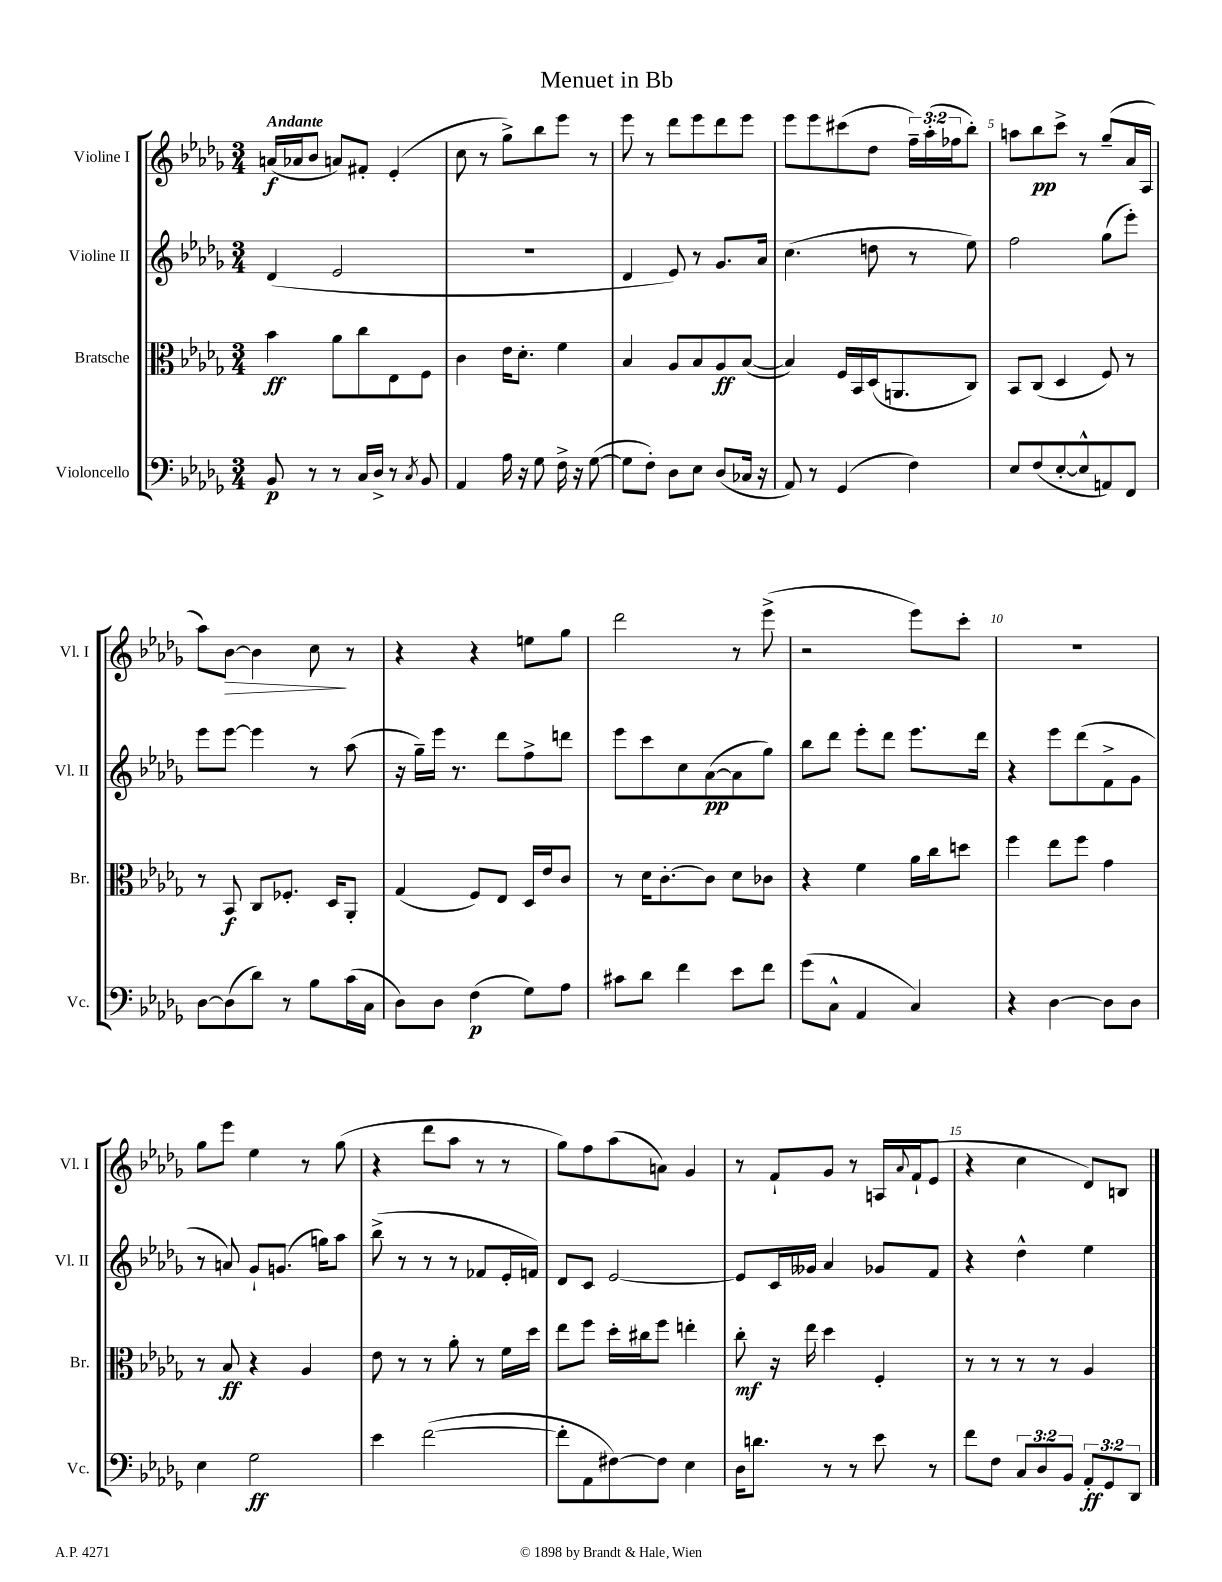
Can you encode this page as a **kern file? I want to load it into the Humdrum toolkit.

**kern	**dynam	**kern	**dynam	**kern	**dynam	**kern	**dynam
*part4	*part4	*part3	*part3	*part2	*part2	*part1	*part1
*staff4	*staff4	*staff3	*staff3	*staff2	*staff2	*staff1	*staff1
*I"Violoncello	*	*I"Bratsche	*	*I"Violine II	*	*I"Violine I	*
*I'Vc.	*	*I'Br.	*	*I'Vl. II	*	*I'Vl. I	*
*clefF4	*	*clefC3	*	*clefG2	*	*clefG2	*
*k[b-e-a-d-g-]	*	*k[b-e-a-d-g-]	*	*k[b-e-a-d-g-]	*	*k[b-e-a-d-g-]	*
*M3/4	*	*M3/4	*	*M3/4	*	*M3/4	*
=1	=1	=1	=1	=1	=1	=1	=1
!	!	!	!	!	!	!LO:TX:a:B:t=Andante	!
8BB-/	p	4b-\	ff	(4d-/	.	(16an/LL	f
.	.	.	.	.	.	16a-X/J	.
8r	.	.	.	.	.	8b-/J	.
8r	.	8a-\L	.	2e-/	.	8an/L)	.
16C/LL	.	8cc\	.	.	.	8f#X'/J	.
16D-^/JJ	.	.	.	.	.	.	.
8r	.	8E-\	.	.	.	(4e-'/	.
8qC/	.	.	.	.	.	.	.
8BB-/	.	8F\J	.	.	.	.	.
=2	=2	=2	=2	=2	=2	=2	=2
4AA-/	.	4c\	.	2.r	.	8cc\	.
.	.	.	.	.	.	8r	.
16A-\	.	16e-\KL	.	.	.	8gg-^\L)	.
16r	.	8.d-'\J	.	.	.	.	.
8G-\	.	.	.	.	.	8bb-\	.
16F^\	.	4f\	.	.	.	8eee-\J	.
16r	.	.	.	.	.	.	.
([8G-\	.	.	.	.	.	8r	.
=3	=3	=3	=3	=3	=3	=3	=3
8G-\L]	.	4B-/	.	4d-/	.	8eee-\	.
8F'\J)	.	.	.	.	.	8r	.
8D-\L	.	8A-/L	.	8e-/)	.	8ddd-\L	.
8E-\J	.	8B-/	.	8r	.	8eee-\	.
(8D-/L	.	8A-/	ff	8.g-/L	.	8ddd-\	.
16C-X/Jk	.	([8B-/J	.	.	.	8eee-\J	.
16r	.	.	.	16a-/Jk	.	.	.
=4	=4	=4	=4	=4	=4	=4	=4
8AA-/)	.	4B-/])	.	(4.cc\	.	8eee-\L	.
8r	.	.	.	.	.	8eee-\	.
(4GG-/	.	16F/LL	.	.	.	(8ccc#X\	.
.	.	16BB-/	.	.	.	.	.
.	.	(16D-/J	.	8ddn\	.	8dd-\J	.
.	.	8.AAn/	.	.	.	.	.
4F\)	.	.	.	8r	.	24ff~\LL)	.
.	.	.	.	.	.	(24aa-'\	.
.	.	.	.	.	.	24ff-X\J	.
.	.	8C/J)	.	8ee-\)	.	8bb-'\J)	.
=5	=5	=5	=5	=5	=5	=5	=5
8E-/L	.	8BB-/L	.	2ff\	.	8aan\L	.
(8F/	.	(8C/J	.	.	.	8bb-\	pp
[8E-'/	.	4D-/	.	.	.	8ccc^\J	.
8E-^^/]	.	.	.	.	.	8r	.
8AAn/)	.	8F/)	.	(8gg-\L	.	(8gg-~/L	.
8FF/J	.	8r	.	8eee-'\J)	.	16a-/L	.
.	.	.	.	.	.	16A-/JJ	.
!!LO:LB:g=z
=6	=6	=6	=6	=6	=6	=6	=6
[8D-\L	.	8r	.	8eee-\L	.	8aa-\L)	.
!	!	!	!	!	!	!	!LO:HP:b
(8D-\]	.	8BB-/	f	[8eee-\J	.	[8b-\J	>
8d-\J)	.	8C/L	.	4eee-\]	.	4b-\]	.
8r	.	8.F-X'/J	.	.	.	.	.
8B-\L	.	.	.	8r	.	8cc\	.
.	.	16D-/KL	.	.	.	.	.
(16c\L	.	8AA-'/J	.	(8aa-\	.	8r	]
16C\JJ	.	.	.	.	.	.	.
=7	=7	=7	=7	=7	=7	=7	=7
8D-\L)	.	(4G-/	.	16r	.	4r	.
.	.	.	.	16gg-~\LL)	.	.	.
8D-\J	.	.	.	16eee-\JJ	.	.	.
.	.	.	.	8.r	.	.	.
(4F\	p	8F/L)	.	.	.	4r	.
.	.	8E-/J	.	8ddd-\L	.	.	.
8G-\L)	.	16D-/LL	.	8ff^\	.	8een\L	.
.	.	16e-/J	.	.	.	.	.
8A-\J	.	8c/J	.	8dddn\J	.	8gg-\J	.
=8	=8	=8	=8	=8	=8	=8	=8
8c#X\L	.	8r	.	8eee-\L	.	2ddd-\	.
8d-\J	.	16d-\KL	.	8ccc\	.	.	.
.	.	[8.c'\	.	.	.	.	.
4f\	.	.	.	8cc\	.	.	.
.	.	8c\J]	.	([8a-\	pp	.	.
8e-\L	.	8d-\L	.	8a-\]	.	8r	.
8f\J	.	8c-X\J	.	8gg-\J)	.	(8eee-^\	.
=9	=9	=9	=9	=9	=9	=9	=9
(8g-\L	.	4r	.	8bb-\L	.	2r	.
8C^^\J	.	.	.	8ddd-\J	.	.	.
4AA-/	.	4f\	.	8eee-'\L	.	.	.
.	.	.	.	8ddd-\J	.	.	.
4C/)	.	16a-\LL	.	8.eee-\L	.	8eee-\L)	.
.	.	16cc\J	.	.	.	.	.
.	.	8ddn\J	.	.	.	8ccc'\J	.
.	.	.	.	16ddd-\Jk	.	.	.
=10	=10	=10	=10	=10	=10	=10	=10
4r	.	4ff\	.	4r	.	2.r	.
[4D-\	.	8ee-\L	.	8eee-\L	.	.	.
.	.	8ff\J	.	(8ddd-\	.	.	.
8D-\L]	.	4g-\	.	8f^\	.	.	.
8D-\J	.	.	.	8g-\J	.	.	.
!!LO:LB:g=z
=11	=11	=11	=11	=11	=11	=11	=11
4E-\	.	8r	.	8r	.	8gg-\L	.
.	.	8B-/	ff	8an/)	.	8eee-\J	.
2G-\	ff	4r	.	8g-`/L	.	4ee-\	.
.	.	.	.	(8.gn/J	.	.	.
.	.	4A-/	.	.	.	8r	.
.	.	.	.	16ggn\KL)	.	.	.
.	.	.	.	8aa-\J	.	(8gg-\	.
=12	=12	=12	=12	=12	=12	=12	=12
4e-\	.	8e-\	.	(8bb-^\	.	4r	.
.	.	8r	.	8r	.	.	.
([2f\	.	8r	.	8r	.	8ddd-\L	.
.	.	8a-'\	.	8r	.	8aa-\J	.
.	.	8r	.	8f-X/L	.	8r	.
.	.	16f\LL	.	16e-'/L	.	8r	.
.	.	16dd-\JJ	.	16fn/JJ)	.	.	.
=13	=13	=13	=13	=13	=13	=13	=13
8f'\L]	.	8ee-\L	.	8d-/L	.	8gg-\L)	.
8AA-\	.	8ff\J	.	8c/J	.	8ff\	.
[8F#X\)	.	16dd-'\LL	.	[2e-/	.	(8aa-\	.
.	.	16cc#X\J	.	.	.	.	.
8F#\J]	.	8ff\J	.	.	.	8an\J)	.
4E-\	.	4een'\	.	.	.	4g-/	.
=14	=14	=14	=14	=14	=14	=14	=14
16D-\KL	.	8cc'\	mf	8e-/L]	.	8r	.
8.dn\J	.	.	.	.	.	.	.
.	.	16r	.	16c/L	.	8f`/L	.
.	.	16ee-\	.	16g--X/JJ	.	.	.
8r	.	4dd-\	.	4a-/	.	8g-/J	.
8r	.	.	.	.	.	8r	.
8e-\	.	4F'/	.	8g-X/L	.	16An/LL	.
.	.	.	.	.	.	8qqa-/	.
.	.	.	.	.	.	(16f`/J	.
8r	.	.	.	8f/J	.	8e-/J	.
=15	=15	=15	=15	=15	=15	=15	=15
8f\L	.	8r	.	4r	.	4r	.
8F\J	.	8r	.	.	.	.	.
12C/L	.	8r	.	4dd-^^\	.	4cc\	.
12D-/	.	.	.	.	.	.	.
.	.	8r	.	.	.	.	.
12BB-/J	.	.	.	.	.	.	.
12AA-'/L	ff	4A-/	.	4ee-\	.	8d-/L)	.
12GG-/	.	.	.	.	.	.	.
.	.	.	.	.	.	8Bn/J	.
12DD-/J	.	.	.	.	.	.	.
==	==	==	==	==	==	==	==
*-	*-	*-	*-	*-	*-	*-	*-
